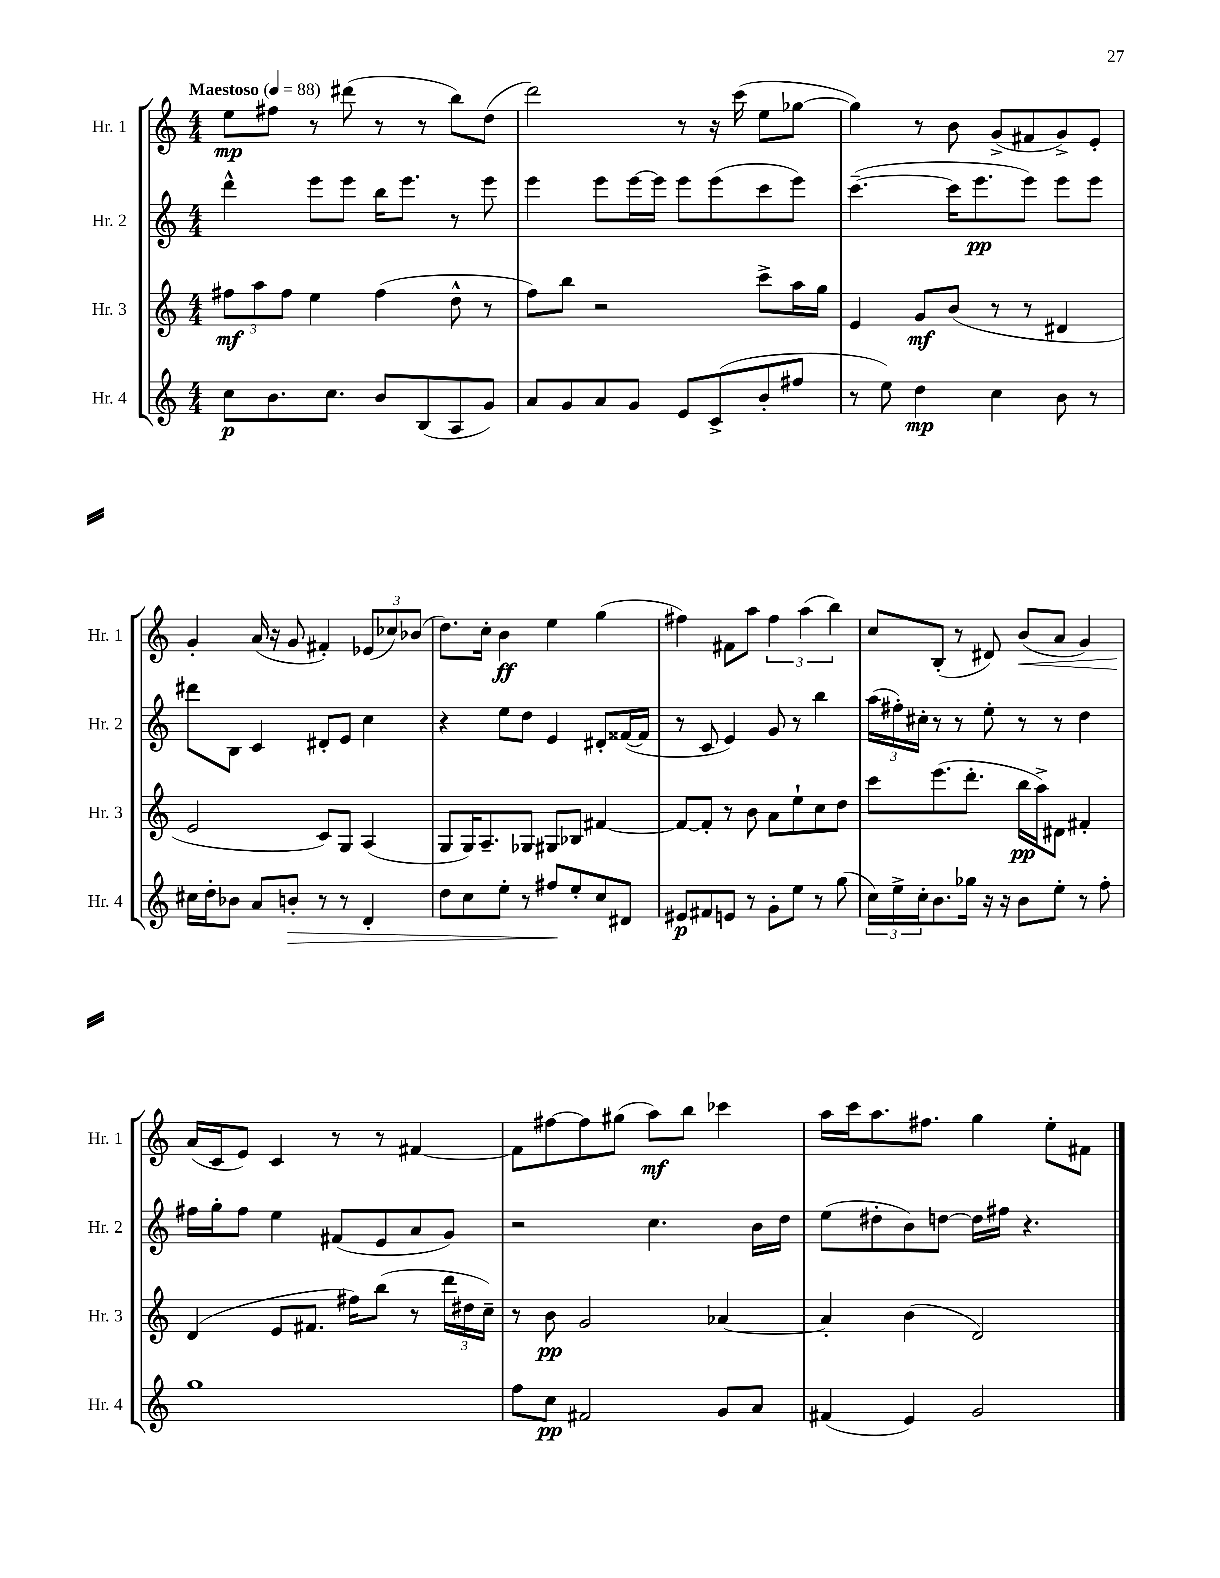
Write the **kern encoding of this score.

**kern	**kern	**kern	**kern
*staff4	*staff3	*staff2	*staff1
*clefG2	*clefG2	*clefG2	*clefG2
*k[]	*k[]	*k[]	*k[]
*M4/4	*M4/4	*M4/4	*M4/4
*MM88	*MM88	*MM88	*MM88
8cc	12ff#	4ddd^^	8ee
.	12aa	.	.
8.b	.	.	8ff#
.	12ff#	.	.
.	4ee	8eee	8r
8.cc	.	.	.
.	.	8eee	(8ddd#
8b	(4ff#	16bb	8r
.	.	8.eee	.
(8B	.	.	8r
8A	8dd^^	8r	8bb)
8g)	8r	8eee	(8dd
=	=	=	=
8a	8ff)	4eee	2ddd)
8g	8bb	.	.
8a	2r	8eee	.
8g	.	[16eee	.
.	.	16eee]	.
8e	.	8eee	8r
(8c^	.	(8eee	16r
.	.	.	(16ccc
8b'	8ccc^	8ccc	8ee
8ff#	16aa	8eee)	[8gg-
.	16gg	.	.
=	=	=	=
8r	4e	([4.ccc~	4gg-])
8ee)	.	.	.
4dd	8g	.	8r
.	(8b	16ccc]	8b
.	.	8.eee	.
4cc	8r	.	(8g^
.	8r	8eee)	8f#
8b	4d#	8eee	8g^)
8r	.	8eee	8e'
=	=	=	=
16cc#	2e	8ddd#	4g'
16dd'	.	.	.
8b-	.	8B	.
8a	.	4c	(16a
.	.	.	16r
8b'	.	.	8g
8r	8c)	8d#'	4f#')
8r	8G	8e	.
4d'	(4A	4cc	(12e-
.	.	.	12cc-)
.	.	.	(12b-
=	=	=	=
8dd	8G	4r	8.dd)
8cc	16G)	.	.
.	8.A~	.	16cc'
8ee'	.	8ee	4b
8r	8G-	8dd	.
8ff#	8G#	4e	4ee
8ee'	8B-	.	.
8cc	[4f#	8d#'	(4gg
8d#	.	([16f##	.
.	.	16f##]	.
=	=	=	=
8e#	8f#_	8r	4ff#)
8f#	8f#']	8c	.
8e	8r	4e)	8f#
8r	8b	.	8aa
8g'	8a	8g	6ff#
8ee	8ee`	8r	.
.	.	.	(6aa
8r	8cc	4bb	.
.	.	.	6bb)
(8gg	8dd	.	.
=	=	=	=
24cc)	8ccc	(24aa	8cc
24ee^	.	24ff#')	.
24cc'	.	24cc#'	.
8.b	(8.eee	8r	(8B'
.	.	8r	8r
16gg-	8.ddd'	.	.
16r	.	8ee'	8d#)
16r	.	.	.
8b	16bb	8r	(8b
.	16aa^)	.	.
8ee'	8d#	8r	8a
8r	4f#'	4dd	4g)
8ff'	.	.	.
=	=	=	=
1gg	(4d	16ff#	(16a
.	.	16gg'	16c
.	.	8ff#	8e)
.	8e	4ee	4c
.	8.f#	.	.
.	.	(8f#	8r
.	16ff#)	.	.
.	(8bb	8e	8r
.	8r	8a	[4f#
.	24ddd	8g)	.
.	24dd#	.	.
.	24cc~)	.	.
=	=	=	=
8ff	8r	2r	8f#]
8cc	8b	.	[8ff#
2f#	2g	.	8ff#]
.	.	.	(8gg#
.	.	4.cc	8aa)
.	.	.	8bb
8g	[4a-	.	4ccc-
8a	.	16b	.
.	.	16dd	.
=	=	=	=
(4f#	4a-']	(8ee	16aa
.	.	.	16ccc
.	.	8dd#'	8.aa
4e)	(4b	8b)	.
.	.	.	8.ff#
.	.	[8dd	.
2g	2d)	16dd]	4gg
.	.	16ff#	.
.	.	4.r	.
.	.	.	8ee'
.	.	.	8f#
==	==	==	==
*-	*-	*-	*-
